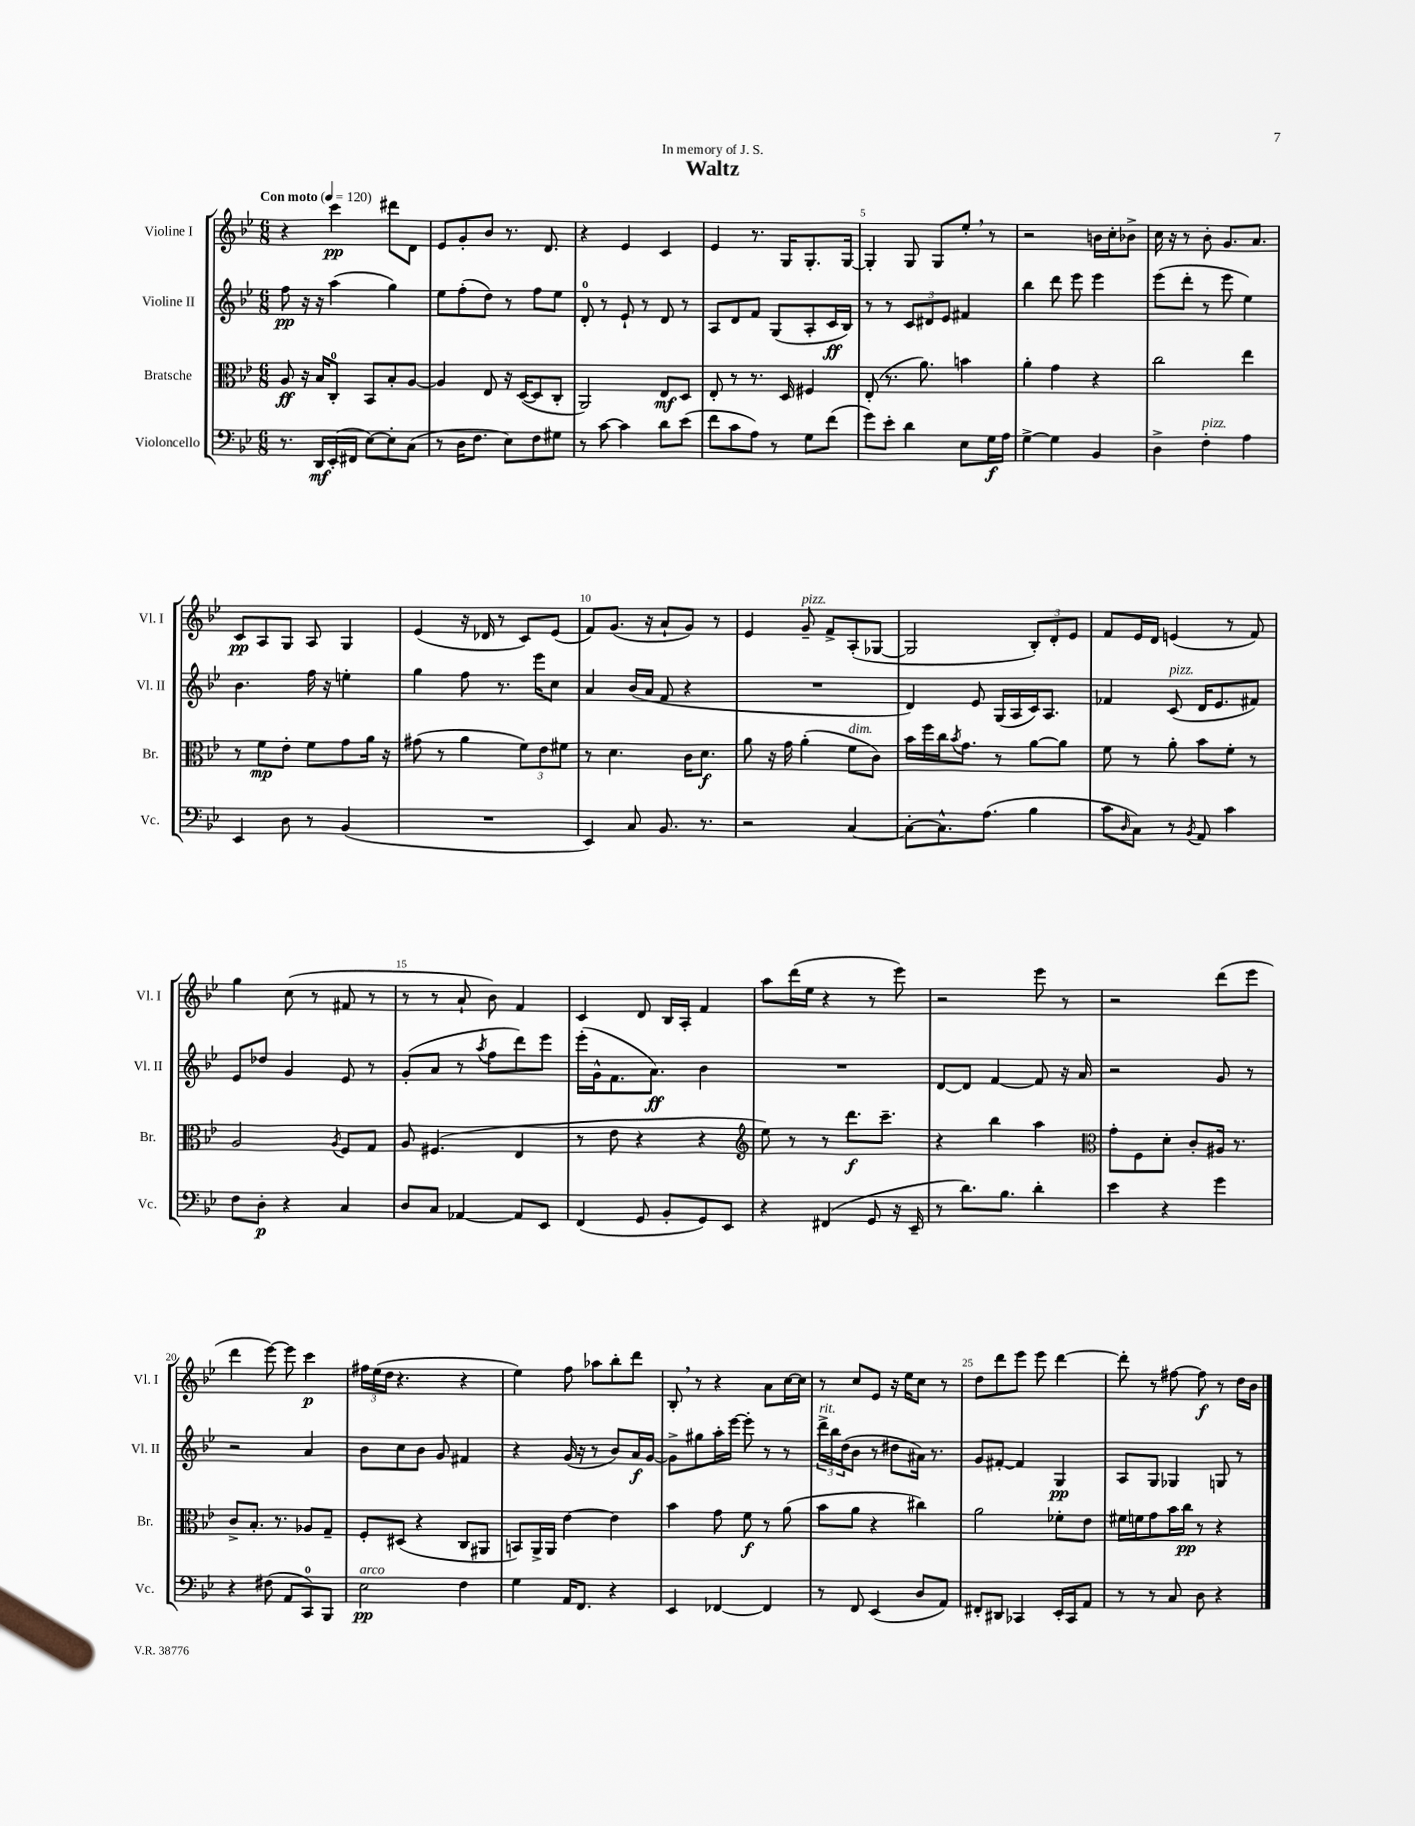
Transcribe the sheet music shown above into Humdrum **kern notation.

**kern	**kern	**kern	**kern
*staff4	*staff3	*staff2	*staff1
*clefF4	*clefC3	*clefG2	*clefG2
*k[b-e-]	*k[b-e-]	*k[b-e-]	*k[b-e-]
*M6/8	*M6/8	*M6/8	*M6/8
*MM120	*MM120	*MM120	*MM120
8.r	8A/	8ff\	4r
.	16r	16r	.
16DD/LL	16B-/LK	16r	.
(16EE-'/	8C'/J	(4aa\	4ccc\
16FF#/JJ	.	.	.
[8E-\L)	8BB-/L	.	.
8E-'\]	8B-'/	4gg\)	8ddd#\L
(8C\J	[8A/J	.	8d\J
=	=	=	=
8r	4A/]	8ee-\L	8e-/L
16D\LK	.	(8ff'\	8g'/
8.F\J	.	.	.
.	8E-/	8dd\J)	8b-/J
8E-\L)	16r	8r	8.r
.	([16D/LK	.	.
8F\	8D/]	8ff\L	.
.	.	.	8.d/
8G#\J	8C'/J	8ee-\J	.
=	=	=	=
8r	2AA/)	8d'/	4r
[8c\	.	8r	.
4c\]	.	8e-`/	4e-/
.	.	8r	.
8d\L	8E-/L	8d/	4c/
(8e-\J	8D/J	8r	.
=	=	=	=
8f\L	8E-'/	8A/L	4e-/
8c\	8r	8d/	.
8A\J)	8.r	8f/J	8.r
8r	.	(8G/L	.
.	16D/	.	16G/LK
8G\L	4F#/	8A'/	8.G'/
(8f\J	.	16c/L	.
.	.	16B-/JJ)	[16G/Jk
=	=	=	=
8g\L)	(8E-'/	8r	4G'/]
8e-'\J	8.r	8r	.
4d\	.	12c/L	8G/
.	8.a\)	.	.
.	.	12d#/	.
.	.	.	8G/L
.	.	12e-/J	.
8E-\L	4b\	4f#/	8ee-'/J
16G\L	.	.	8r
16A\JJ	.	.	.
=	=	=	=
[4G^\	4a'\	4bb-\	2r
4G\]	4g\	8ddd\	.
.	.	8eee-\	.
4BB-/	4r	4eee-\	16b\LL
.	.	.	16cc'\J
.	.	.	8b-^\J
=	=	=	=
4D^\	2cc\	(8eee-\L	16cc\
.	.	.	16r
.	.	8ddd'\J	8r
4F'\	.	8r	8b-'\
.	.	8eee-\	8.g/L
4A\	4ee-\	4ee-\)	.
.	.	.	8.a/J
=	=	=	=
4EE-/	8r	4.b-\	8c/L
.	8f\L	.	8A/
8D\	8e-'\J	.	8G/J
8r	8f\L	16ff\	8A/
.	.	16r	.
(4BB-/	8g\	4ee'\	4G/
.	16a\Jk	.	.
.	16r	.	.
=	=	=	=
2.r	(8g#\	4gg\	(4e-/
.	8r	.	.
.	4a\	8ff\	16r
.	.	.	16d-/
.	.	8.r	8r
.	12f\L)	.	8c/L)
.	.	16eee-\LK	.
.	12e-\	.	.
.	.	8cc\J	(8e-/J
.	12f#\J	.	.
=	=	=	=
4EE-/)	8r	4a/	8f/L)
.	4.d\	.	(8.g/J
8C/	.	(16b-/LL	.
.	.	16a/JJ	16r
8.BB-/	.	8f/	8a`/L
.	16c\LK	4r	8g/J)
8.r	8.d\J	.	.
.	.	.	8r
=	=	=	=
2r	8a\	2.r	4e-/
.	16r	.	.
.	16g\	.	.
.	(4a'\	.	8g~/
.	.	.	8f^/L
[4C/	8f\L	.	(8A'/
.	8c\J)	.	[8G-/J
=	=	=	=
8C'\_L	16b-\LL	4d/)	2G-/]
.	16ff\	.	.
8.C^^\]	16cc\J	.	.
.	8qb-/	.	.
.	8.g\J	.	.
.	.	8e-/	.
(8.A\J	.	.	.
.	8r	(16G/LL	.
.	.	16A/	.
4B-\	[8a\L	16c/J)	12B-'/L)
.	.	8.A/J	.
.	.	.	12d'/
.	8a\]J	.	.
.	.	.	12e-/J
=	=	=	=
8c\L	8f\	4f-/	8f/L
16qqD/	.	.	.
8C\J)	8r	.	16e-/L
.	.	.	16d/JJ
8r	8a'\	(8c/	(4e/
8qBB-/	.	.	.
8AA/	8b-\L	16d/LK	.
.	.	8.e-/	.
4c\	8f'\J	.	8r
.	8r	8f#/J)	8f/)
=	=	=	=
8F\L	2A/	8e-/L	4gg\
8D'\J	.	8dd-/J	.
4r	.	4g/	(8cc\
.	.	.	8r
.	8qA/	.	.
4C/	8F/L	8e-/	8f#/
.	8G/J	8r	8r
=	=	=	=
8D/L	8A/	(8g'/L	8r
8C/J	(4.F#/	8a/J	8r
[4AA-/	.	8r	8a`/
.	.	8qaa/	.
.	.	8ff\L	8b-\)
8AA-/]L	4E-/	8ddd\)	4f/
8EE-/J	.	8eee-\J	.
=	=	=	=
(4FF/	8r	(16eee-'\LL	4c/
.	.	16g^^\J	.
.	8e-\	8.f\	.
8GG/	4r	.	8d/
.	.	8.a\J)	.
8BB-'/L	.	.	16B-/LL
.	.	.	16A'/JJ
8GG/)	4r	4b-\	4f/
8EE-/J	.	.	.
=	=	=	=
*	*clefG2	*	*
4r	8ee-\)	2.r	8aa\L
.	8r	.	(16ddd\L
.	.	.	16ee-\JJ
(4FF#/	8r	.	4r
.	8.ddd\L	.	.
8GG/	.	.	8r
.	8.ccc~\J	.	.
16r	.	.	8eee-\)
16EE-~/	.	.	.
=	=	=	=
8r	4r	[8d/L	2r
8.d\L)	.	8d/]J	.
.	4bb-\	[4f/	.
8.B-\J	.	.	.
4d'\	4aa\	8f/]	8eee-\
.	.	16r	8r
.	.	16a/	.
=	=	=	=
*	*clefC3	*	*
4e-\	8g'\L	2r	2r
.	8F\	.	.
4r	8d'\J	.	.
.	8c'/L	.	.
4g\	16A#/Jk	8g/	(8ddd\L
.	8.r	.	.
.	.	8r	8eee-\J
=	=	=	=
4r	8c^/L	2r	4ddd\
.	8.B-'/J	.	.
(8F#\	.	.	[8eee-\)
.	8.r	.	.
8AA/L	.	.	8eee-\]
8CC/)	8A-/L	4a/	4ccc\
8BBB-/J	8G~/J	.	.
=	=	=	=
2E-\	8F'/L	8b-\L	24ff#\LL
.	.	.	(24ee-\
.	.	.	24dd\JJ
.	(8D#/J	8cc\	4.r
.	4r	8b-\J	.
.	.	8g/	.
4F\	8C/L	4f#/	4r
.	8AA#/J	.	.
=	=	=	=
4G\	8BB/L)	4r	4ee-\)
.	16AA^/L	.	.
.	16AA/JJ	.	.
16AA/LK	[4e-\	(16g/	8ff\
8.FF/J	.	16r	.
.	.	8r	8aa-\L
4r	4e-\]	8b-/L)	8bb-'\
.	.	16a/L	8ddd\J
.	.	[16g/JJ	.
=	=	=	=
4EE-/	4b-\	8g^\]L	8B-'/
.	.	8gg#\	8r
[4FF-/	8g\	16aa'\L	4r
.	.	[16eee-\JJ	.
.	8f\	8eee-'\]	.
4FF-/]	8r	8r	8a\L
.	(8a\	8r	[16cc\L
.	.	.	16cc\]JJ
=	=	=	=
8r	8b-\L	24ddd^\LL	8r
.	.	24bb-\	.
.	.	(24dd\J	.
8FF/	8a\J	8b-\J	8cc/L
(4EE-/	4r	8r	8e-/J
.	.	8dd#\L	16r
.	.	.	16ee-\LK
8D/L	4cc#\)	16a#\Jk)	8cc\J
.	.	8.r	.
8AA/J)	.	.	8r
=	=	=	=
8FF#'/L	2a\	8g/L	8dd\L
8DD#/J	.	[8f#'/J	8ddd\
4CC-/	.	4f#/]	8eee-\J
.	.	.	8eee-\
16EE-'/LL	8f-'\L	4G/	[4ddd\
16CC-/J	.	.	.
8AA/J	8e-\J	.	.
=	=	=	=
8r	16f#\LL	8A/L	8ddd'\]
.	16f\J	.	.
8r	8g\	8G/J	8r
8C/	16b-\L	4G-/	[8ff#\
.	16cc\JJ	.	.
8D\	8r	.	8ff#\]
4r	4r	8G/	8r
.	.	8r	16dd\LL
.	.	.	16b-\JJ
==	==	==	==
*-	*-	*-	*-
